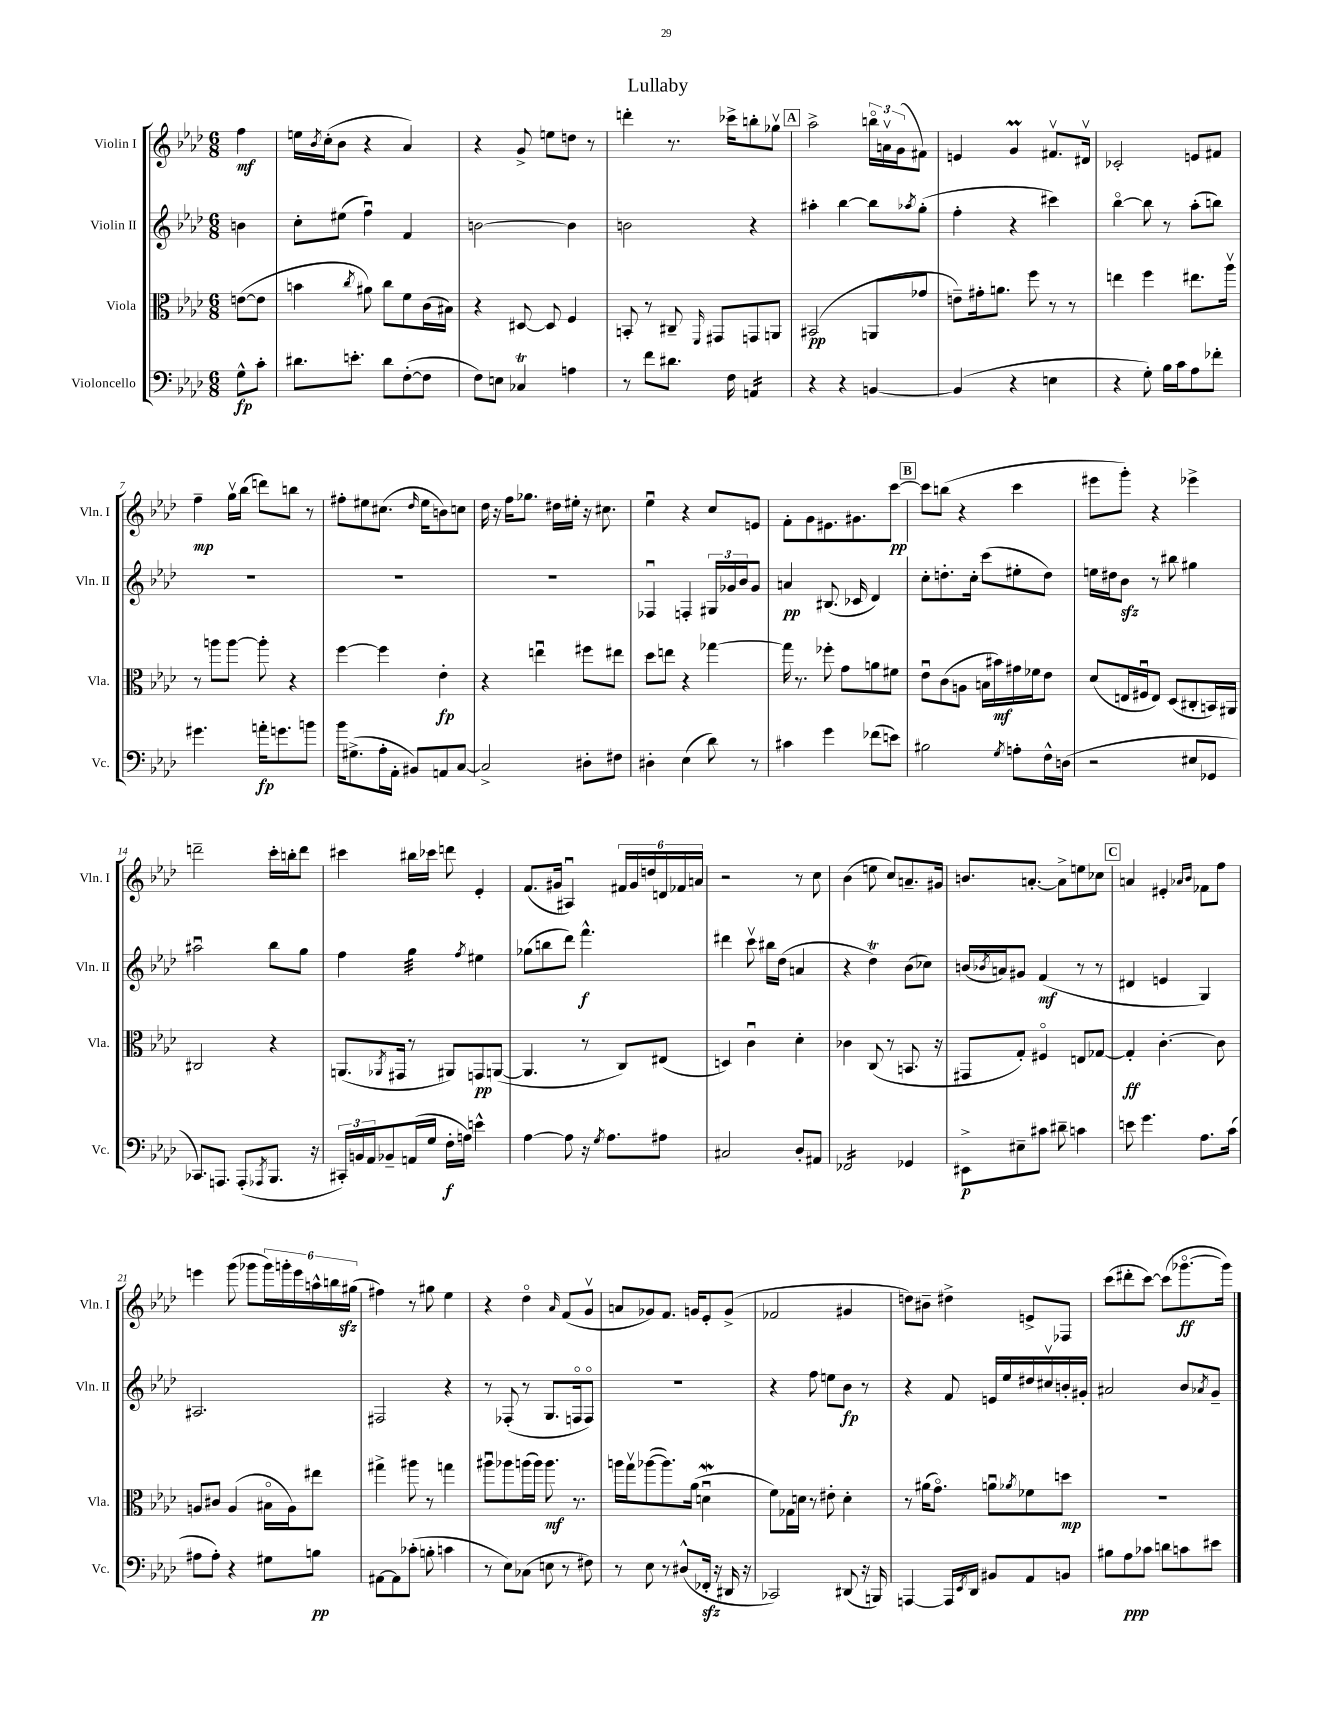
\header { title = "Lullaby" }
<<
\new StaffGroup <<
\new Staff = "s0" \with { instrumentName = "Violin I" shortInstrumentName = "Vln. I" } {
    \clef treble \key aes \major \numericTimeSignature \time 6/8 \partial 4
    f''4\mf |
    e''16 \acciaccatura { bes'8 } c''16-.( bes'8 r4 aes'4) |
    r4 g'8-> e''8 d''8 r8 |
    d'''4-. r8. ces'''16-> b''8-. ges''8\upbow |
    \mark \markup { \box "A" } aes''2-> \tuplet 3/2 { b''16\flageolet a'16\upbow g'16( } fis'8) |
    e'4 g'4\prall fis'8.\upbow dis'16\upbow |
    ces'2-. e'8 fis'8 |
    f''4--\mp g''16\upbow bes''16( d'''8) b''8 r8 |
    fis''8-. eis''8 cis''8.( \grace { des''16 } eis''16 b'8) c''8 |
    des''16 r16 f''16 ges''8. dis''16 eis''16-. r16 cis''8. |
    ees''4\downbow r4 c''8 e'8 |
    f'8-. g'8 eis'8. gis'8. c'''8~\pp |
    \mark \markup { \box "B" } c'''8 b''8( r4 c'''4 |
    eis'''8 g'''8-.) r4 ees'''4-> |
    d'''2-- c'''16-. b''16-. d'''8 |
    cis'''4 bis''16 ces'''16 d'''8 ees'4-. |
    f'8.( gis'16 ais4\downbow) \tuplet 6/4 { fis'16 gis'16 d''16 d'16 fes'16 a'16 } |
    r2 r8 c''8 |
    bes'4( e''8 c''8) a'8.-- gis'16 |
    b'8. a'8.~-. a'8-> e''8 ces''8 |
    \mark \markup { \box "C" } a'4 eis'4-. \grace { aes'16 bes'16 } fes'8 f''8 |
    e'''4 g'''8( ges'''8 \tuplet 6/4 { ges'''16) g'''16-. e'''16 a''16-^ b''16 gis''16\sfz( } |
    fis''4) r8 gis''8 ees''4 |
    r4 des''4\flageolet \grace { aes'16 } f'8( g'8\upbow |
    a'8 ges'8) f'8. g'16 ees'8-. g'8->( |
    fes'2 gis'4 |
    d''8) bis'8-- dis''4-> e'8-> fes8 |
    c'''8( dis'''8-. c'''8~) c'''8( ges'''8.~\flageolet\ff ges'''16) \bar "|." |
}
\new Staff = "s1" \with { instrumentName = "Violin II" shortInstrumentName = "Vln. II" } {
    \clef treble \key aes \major \numericTimeSignature \time 6/8 \partial 4
    b'4 |
    c''8-. eis''8( f''4\downbow) f'4 |
    b'2~ b'4 |
    b'2 r4 |
    \mark \markup { \box "A" } ais''4-. bes''4~ bes''8 \acciaccatura { aes''8 } g''8-.( |
    f''4-. r4 cis'''4) |
    bes''4~\flageolet bes''8 r8 aes''8-.( b''8) |
    R2. |
    R2. |
    R2. |
    fes4\downbow f4-. \tuplet 3/2 { gis16 ges'16 bes'16 } ges'8 |
    a'4\pp bis8.( ces'16 des'4) |
    \mark \markup { \box "B" } c''8-. d''8.-. c''16-. c'''8( eis''8-. d''8) |
    e''16 dis''16 bes'8\sfz r8 bis''8 gis''4 |
    ais''2\downbow bes''8 g''8 |
    f''4 g''4:32 \acciaccatura { f''8 } eis''4 |
    ges''8( b''8 des'''8) f'''4.-^\f |
    dis'''4 c'''8\upbow bis''16 des''16( a'4 |
    r4 des''4\trill) bes'8( ces''8) |
    b'16( \acciaccatura { bes'8 } a'16) gis'8 f'4\mf( r8 r8 |
    \mark \markup { \box "C" } dis'4 e'4 g4) |
    ais2. |
    fis2 r4 |
    r8 fes8-.( r8 g8. f16\flageolet f8\flageolet) |
    R2. |
    r4 f''8 e''8 bes'8\fp r8 |
    r4 f'8 e'16 ees''16 dis''16 cis''16\upbow b'16-. gis'16-. |
    ais'2 bes'8 \acciaccatura { aes'8 } g'8-- \bar "|." |
}
\new Staff = "s2" \with { instrumentName = "Viola" shortInstrumentName = "Vla." } {
    \clef alto \key aes \major \numericTimeSignature \time 6/8 \partial 4
    e'8~( e'8 |
    b'4 \acciaccatura { c''8 } ais'8) c''8 f'8 c'16( bis16) |
    r4 dis8~ dis8 f4 |
    b,8-. r8 cis8-- \grace { f,16 } gis,8 g,8 a,8 |
    \mark \markup { \box "A" } bis,2\pp( a,8 ges'8 |
    e'8--) gis'16-. a'8. f''8 r8 r8 |
    e''4 f''4 eis''8. aes''16\upbow |
    r8 a''8 a''8~ a''8-. r4 |
    f''4~ f''4 ees'4-.\fp |
    r4 e''4\downbow fis''8 eis''8 |
    des''8 e''8 r4 ges''4~ |
    ges''16 r8. fes''8-. g'8 a'8 fis'8 |
    \mark \markup { \box "B" } ees'8\downbow c'8( a8 b16 bis'16\mf) gis'16 fes'16 ees'8 |
    des'8( e16 fis16\downbow e8) des8( cis8-. b,16) ais,16 |
    cis2 r4 |
    a,8.( \acciaccatura { aes,8 } gis,16 r8 ais,8) g,8\pp a,8~( |
    a,4. r8 c8) eis8( |
    d4) c'4\downbow des'4-. |
    ces'4 c8( r8 b,8. r16 |
    gis,8 g8-.) fis4\flageolet e8 ges8~ |
    \mark \markup { \box "C" } ges4-.\ff c'4.~-. c'8 |
    a8 cis'8 a4( bis16\flageolet a16) eis''8 |
    gis''4-> ais''8 r8 g''4 |
    ais''8\downbow aes''8 a''16( a''16) a''8.\mf r8. |
    a''16 g''16\upbow aes''8~( aes''8.) aes'16( d'4\downbow\mordent |
    f'8) ges16 d'16 r8 eis'8-. d'4-. |
    r8 ais'16( g'8.\flageolet) a'8\downbow \acciaccatura { aes'8 } fes'8 d''8\mp |
    R2. \bar "|." |
}
\new Staff = "s3" \with { instrumentName = "Violoncello" shortInstrumentName = "Vc." } {
    \clef bass \key aes \major \numericTimeSignature \time 6/8 \partial 4
    g8-^\fp c'8-. |
    dis'8. e'8.-. dis'8 f8~-.( f8 |
    f8) e8 ces4\trill a4 |
    r8 f'8 dis'8. f16 a,4:16 |
    \mark \markup { \box "A" } r4 r4 b,4~ |
    b,4( r4 e4 |
    r4 g8-.) bes16 c'16 aes8 fes'8-. |
    gis'4. a'16-.\fp g'8. b'8 |
    bes'16 gis8.->( aes16-. aes,16-. bis,8) a,8 c8~ |
    c2-> dis8-. fis8 |
    dis4-. ees4( des'8) r8 |
    cis'4 g'4 fes'8( e'8) |
    \mark \markup { \box "B" } bis2 \acciaccatura { g8 } a8-. f16-^ d16( |
    r2 eis8 ges,8 |
    ces,8.) a,,8. a,,8-.( \acciaccatura { aes,,8 } bes,,8. r16 |
    \tuplet 3/2 { cis,16-.) b,16 aes,16 } bes,8-- a,16( g16 f16-.\f a16) e'4-^ |
    aes4~ aes8 r16 \acciaccatura { g8 } aes8. ais8 |
    cis2 des8-. ais,8 |
    fes,2:16 ges,4 |
    eis,8->\p eis8-- cis'8 dis'8-- c'4 |
    \mark \markup { \box "C" } e'8 g'4. aes8. c'16( |
    ais8 ais8-.) r4 gis8 b8\pp |
    ais,8~ ais,8 ces'8-.( b8-. c'4 |
    r8 ees8) ces8( e8 r8 fis8) |
    r8 ees8 r8 dis8-^( fes,16-.\sfz r16 dis,16 r16 |
    ces,2) dis,8( r16 b,,16) |
    a,,4~ a,,16 \acciaccatura { ees,8 } des,16 bis,8 aes,8 b,8 |
    bis8 aes8\ppp ces'8 d'8 c'8 eis'8 \bar "|." |
}
>>
>>
